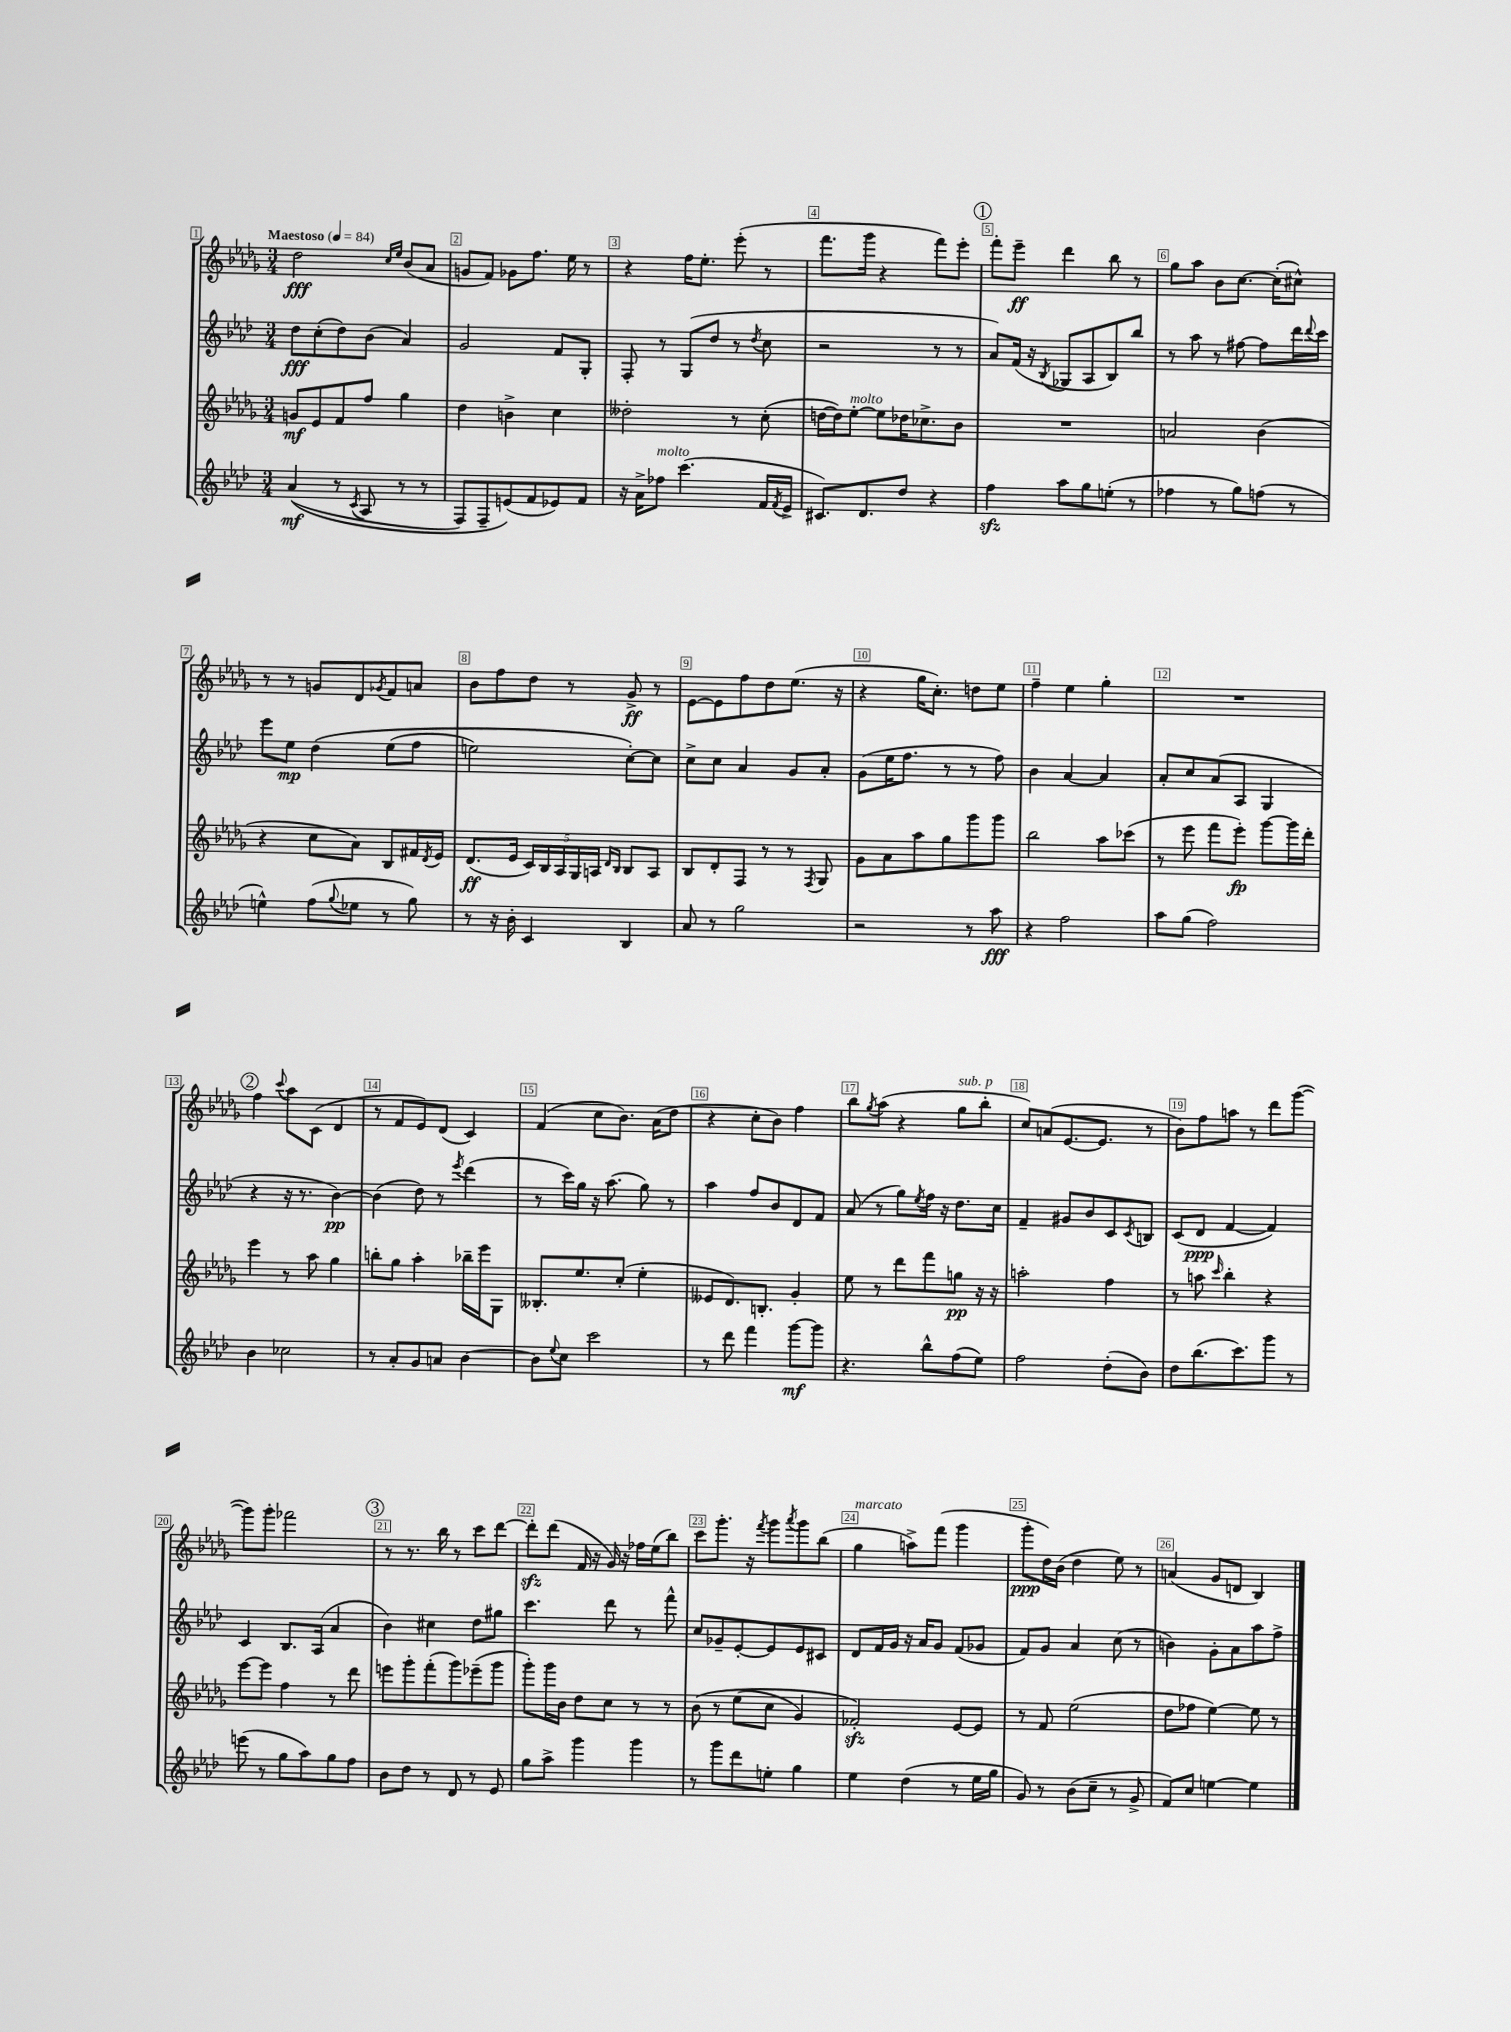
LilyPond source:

<<
\new StaffGroup <<
\new Staff = "s0" {
    \clef treble \key des \major \numericTimeSignature \time 3/4 \tempo "Maestoso" 4 = 84
    des''2\fff \grace { c''16 ees''16 } bes'8( aes'8 |
    g'8 f'8) ges'8 f''8. ees''16 r8 |
    r4 f''16 ees''8.-. ees'''8-.( r8 |
    f'''8. ges'''16 r4 f'''8) ees'''8-. |
    \mark \markup { \circle "1" } f'''8-. ees'''8--\ff des'''4 bes''8 r8 |
    ges''8 aes''8 bes'8 c''8.~ c''16-.( cis''8-^) |
    r8 r8 g'8 des'8 \acciaccatura { ges'8 } f'8 a'8 |
    bes'8 f''8 des''8 r8 ges'8->\ff r8 |
    ees'8~ ees'8 f''8 des''8 ees''8.( r16 |
    r4 ges''16 c''8.-.) d''8 ees''8 |
    f''4-- ees''4 ges''4-. |
    R2. |
    \mark \markup { \circle "2" } f''4 \appoggiatura { c'''8 } aes''8 c'8( des'4 |
    r8 f'8 ees'8) des'8( c'4) |
    f'4( c''8 bes'8.) aes'16( des''8 |
    r4 c''8-. bes'8) f''4 |
    bes''8 \acciaccatura { ges''8 } aes''8( r4 ges''8^\markup { \italic "sub. p" } bes''8-. |
    c''8) a'8( ees'8.~ ees'8. r8 |
    bes'8) f''8 a''8 r8 des'''8 ges'''8~( |
    ges'''8) ges'''8-. fes'''2 |
    \mark \markup { \circle "3" } r8 r8. bes''16 r8 c'''8 des'''8~ |
    des'''8-.\sfz des'''8( f'16 r16 ges'16) r16 fes''16 ees''16( bes''8) |
    c'''8 ges'''8.-. r16 \acciaccatura { f'''8 } ges'''8 \acciaccatura { aes'''8 } ges'''8 bes''8( |
    ges''4^\markup { \italic "marcato" } a''8->) f'''8( ges'''4 |
    ges'''8-.\ppp des''16) bes'16( des''4 ees''8) r8 |
    a'4( ges'8 d'8 bes4) \bar "|." |
}
\new Staff = "s1" {
    \clef treble \key aes \major \numericTimeSignature \time 3/4
    des''8\fff c''8-.( des''8) bes'8( aes'4) |
    g'2 f'8 g8-. |
    f8-. r8 g8( des''8 r8 \acciaccatura { des''8 } c''8 |
    r2 r8 r8 |
    \mark \markup { \circle "1" } aes'8) f'16( r16 \acciaccatura { bes8 } ges8 aes8 bes8) bes''8 |
    r8 aes''8 r8 fis''8~ fis''8 des'''16 \appoggiatura { des'''8 } c'''16 |
    ees'''8 ees''8\mp des''4\( ees''8( f''8 |
    e''2) c''8~-.\) c''8 |
    c''8-> c''8 aes'4 g'8 aes'8-. |
    g'8( ees''16 f''8. r8 r8 f''8) |
    bes'4 aes'4~ aes'4 |
    aes'8-. c''8 aes'8( aes8 g4 |
    \mark \markup { \circle "2" } r4 r16 r8. bes'4~\pp) |
    bes'4( des''8) r8 \acciaccatura { ees'''8 } des'''4( |
    r8 c'''16) g''16 r16 aes''8.( g''8) r8 |
    aes''4 f''8 bes'8 des'8 f'8 |
    aes'8( r8 g''8) \acciaccatura { ees''8 } f''16 r16 des''8. c''16 |
    f'4-- gis'8 bes'8 c'8 \acciaccatura { c'8 } b8 |
    c'8( des'8\ppp f'4~ f'4) |
    c'4 bes8. aes16( aes'4 |
    \mark \markup { \circle "3" } bes'4) cis''4 des''8 gis''8 |
    c'''4. des'''8 r8 f'''8-^ |
    c''8 ges'8-- ees'8~-. ees'8 ees'8 cis'8 |
    des'8 f'16 g'16 r16 aes'16 g'8 f'8( ges'8 |
    f'8) g'8 aes'4 c''8( r8 |
    b'4) g'8-. aes'8 aes''8 f''8-> \bar "|." |
}
\new Staff = "s2" {
    \clef treble \key des \major \numericTimeSignature \time 3/4
    g'8\mf ees'8 f'8 f''8 ges''4 |
    des''4 b'4-> c''4 |
    deses''2-. r8 c''8-.( |
    d''16~ d''16) ees''8~-.^\markup { \italic "molto" } ees''8 des''16 ces''8.-> bes'8 |
    \mark \markup { \circle "1" } R2. |
    a'2 bes'4( |
    r4 c''8 aes'8) bes8 fis'16 \acciaccatura { des'8 } ees'16 |
    des'8.\ff( ees'16 \tuplet 5/4 { c'16) bes16 aes16 ges16 a16 } \grace { des'16 bes16 } bes8 a8 |
    bes8 des'8-. f8 r8 r8 \acciaccatura { f8 } ges8 |
    ges'8 aes'8 aes''8 ges''8 ges'''8 ges'''8 |
    bes''2 aes''8 ces'''8( |
    r8 ees'''8 f'''8 ees'''8-.\fp) ges'''8~ ges'''16 des'''16-. |
    \mark \markup { \circle "2" } ees'''4 r8 aes''8 ges''4 |
    b''8-. ges''8 aes''4-. bes''16-- ees'''16 ges8 |
    beses8.-. ees''8. c''8-.( ees''4-. |
    eeses'8 des'8.) b8.-. ges'4-. |
    ees''8 r8 des'''8 f'''8 g''8\pp r16 r16 |
    a''2-. f''4 |
    r8 a''8 \grace { c'''16 } bes''4-. r4 |
    ees'''8~ ees'''8 f''4 r8 des'''8 |
    \mark \markup { \circle "3" } e'''8 ges'''8-. f'''8-.( ges'''8) ees'''8--( ges'''8 |
    ges'''8-.) ges'''16 bes'16 des''8 c''8 r8 r8 |
    bes'8\( r8 ees''8( c''8 ges'4) |
    fes'2-.\sfz\) ees'8~ ees'8 |
    r8 f'8 ees''2( |
    des''8 fes''8 ees''4~) ees''8 r8 \bar "|." |
}
\new Staff = "s3" {
    \clef treble \key aes \major \numericTimeSignature \time 3/4
    aes'4\mf(\( r8 \acciaccatura { c'8 } aes8 r8 r8 |
    f8) f8-- e'8(\) f'8 ees'8) f'8 |
    r16 aes'16-> fes''8^\markup { \italic "molto" } c'''4.( f'16 \acciaccatura { f'8 } ees'16-> |
    cis'8.) des'8. des''8 r4 |
    \mark \markup { \circle "1" } f''4\sfz aes''8 g''8 e''8-.( r8 |
    fes''4 r8 g''8) f''8( r8 |
    e''4-^) f''8( \appoggiatura { g''8 } ees''8 r8 g''8) |
    r8 r16 bes'16-. c'4 bes4 |
    aes'8 r8 g''2 |
    r2 r8 aes''8\fff |
    r4 f''2 |
    aes''8 g''8( f''2) |
    \mark \markup { \circle "2" } bes'4 ces''2 |
    r8 aes'8-. g'8 a'8 bes'4~ |
    bes'8 \appoggiatura { ees''8 } c''8 c'''2 |
    r8 des'''8 f'''4 g'''8~\mf g'''8 |
    r4. bes''8-^ f''8( ees''8) |
    f''2 des''8-.( bes'8) |
    des''8 bes''8.( c'''8.) g'''8 r8 |
    e'''8( r8 g''8 aes''8) g''8 f''8 |
    \mark \markup { \circle "3" } bes'8 des''8 r8 des'8 r8 ees'8 |
    g''8 aes''8-> g'''4 g'''4 |
    r8 g'''8 des'''8 e''8-. g''4 |
    ees''4 des''4( r8 ees''16 g''16 |
    g'8) r8 bes'8( c''8-- r8 g'8-> |
    f'8) c''8 e''4~ e''4 \bar "|." |
}
>>
>>
\layout { \context { \Score \override BarNumber.break-visibility = ##(#f #t #t) barNumberVisibility = #all-bar-numbers-visible \override BarNumber.stencil = #(make-stencil-boxer 0.1 0.3 ly:text-interface::print) } }
